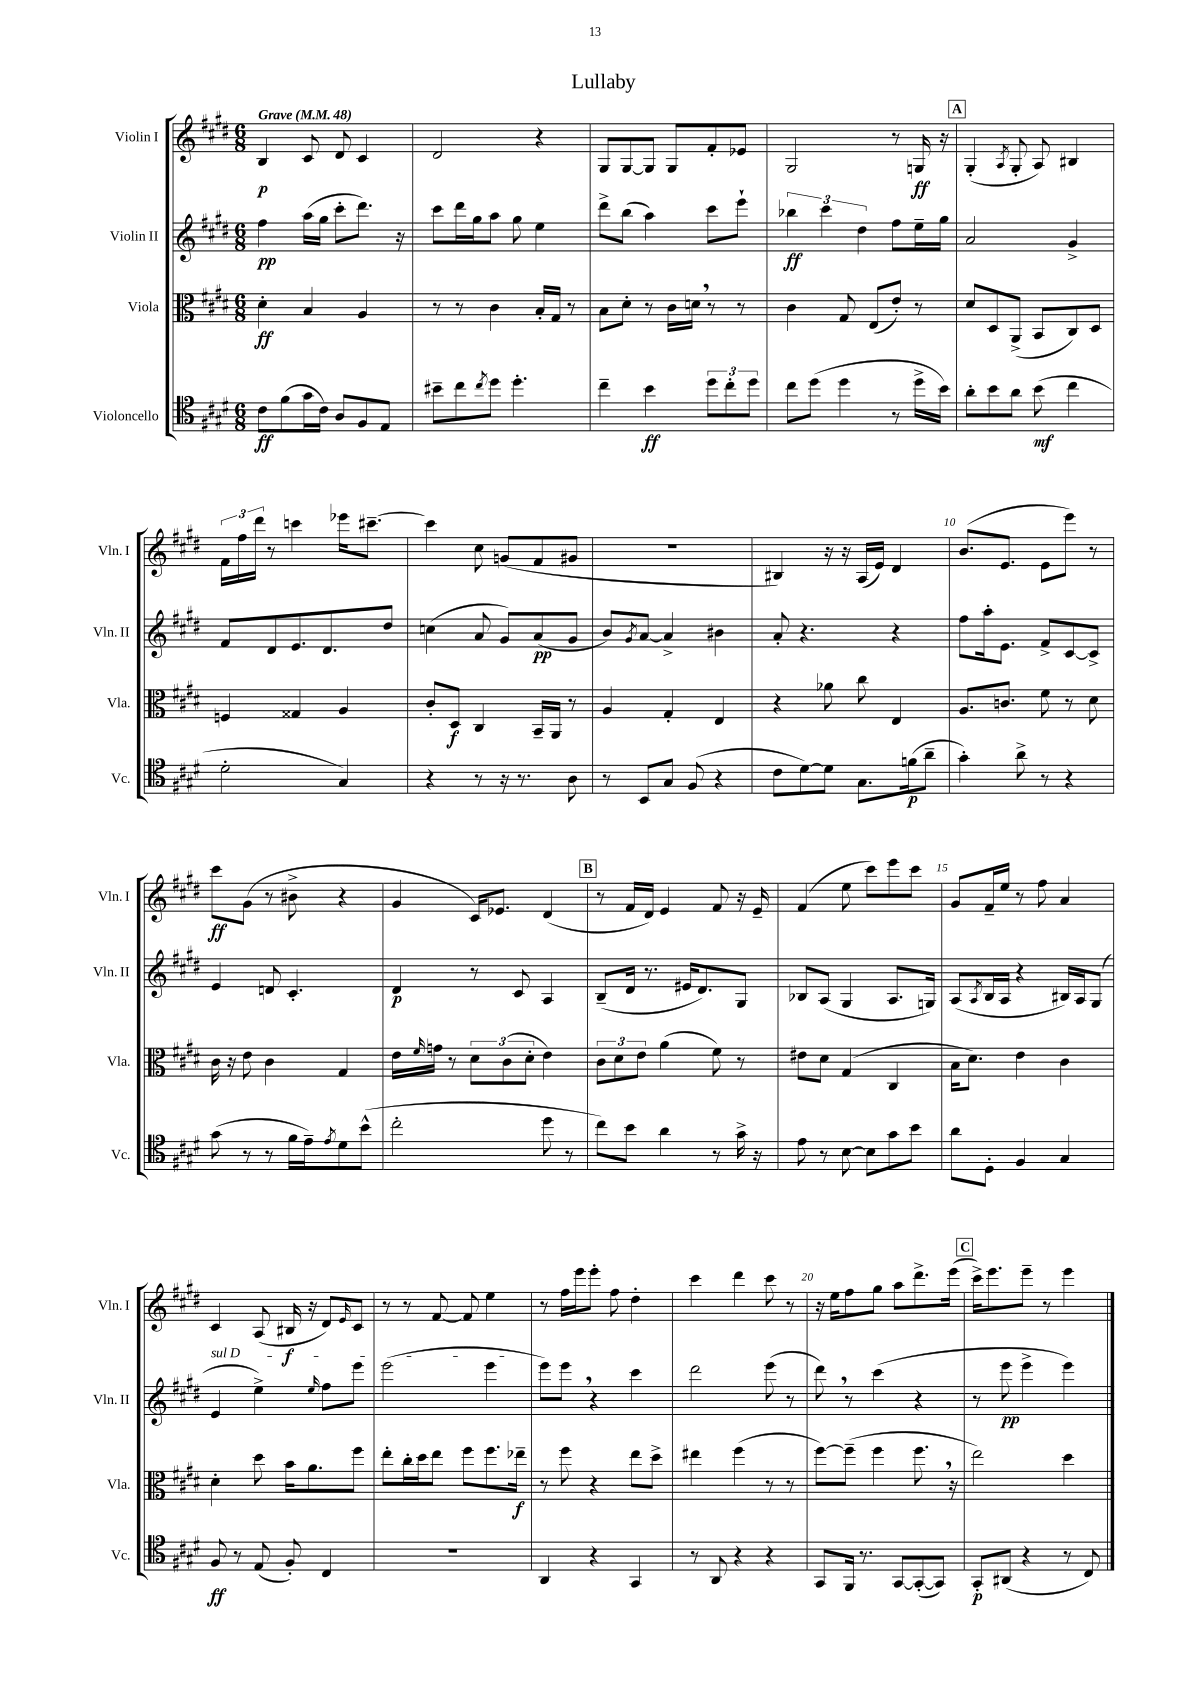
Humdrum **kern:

**kern	**kern	**kern	**kern
*staff4	*staff3	*staff2	*staff1
*clefC4	*clefC3	*clefG2	*clefG2
*k[f#c#g#d#]	*k[f#c#g#d#]	*k[f#c#g#d#]	*k[f#c#g#d#]
*M6/8	*M6/8	*M6/8	*M6/8
*MM48	*MM48	*MM48	*MM48
8c#\L	4d#'\	4ff#\	4B/
(8f#\	.	.	.
16g#\L	4B/	(16aa\LL	8c#/
16c#\JJ)	.	16gg#\JJ	.
8A/L	.	8ccc#'\L	8d#/
8F#/	4A/	8.ddd#\J)	4c#/
8E/J	.	.	.
.	.	16r	.
=	=	=	=
8b#~\L	8r	8ccc#\L	2d#/
8cc#\	8r	16ddd#\L	.
.	.	16gg#\J	.
8qcc#/	.	.	.
8dd#\J	4c#\	8aa\J	.
4.dd#'\	.	8gg#\	.
.	16B'/LL	4ee\	4r
.	16G#/JJ	.	.
.	8r	.	.
=	=	=	=
4cc#~\	8B\L	8ddd#^\L	8G#/L
.	8d#'\J	(8bb\J	[8G#/
4b\	8r	4aa\)	8G#/]J
.	16c#\LL	.	8G#/L
.	16d\JJ	.	.
12dd#\L	8r	8ccc#\L	8f#'/
12cc#'\	.	.	.
.	8r	8eee`\J	8e-/J
12dd#\J	.	.	.
=	=	=	=
8cc#\L	4c#\	6bb-\	2G#/
(8dd#\J	.	.	.
.	.	6ccc#\	.
4dd#\	8G#/	.	.
.	.	6dd#\	.
.	(8E/L	.	.
8r	8e'/J)	8ff#\L	8r
16dd#^\LL	8r	16ee~\L	16G/
16b\JJ)	.	16gg#\JJ	16r
=	=	=	=
8a'\L	8d#/L	2a/	(4G#'/
8b\	8D#/	.	.
.	.	.	8qA/
8a\J	(8AA^/J	.	8G#'/
(8b\	8BB/L	.	8A/)
4cc#\	8C#/)	4g#^/	4B#/
.	8D#/J	.	.
=	=	=	=
2d#'\	4F/	8f#/L	24f#\LL
.	.	.	24ff#\
.	.	.	24ddd#\JJ
.	.	8d#/	8r
.	4G##/	8.e/	4ccc\
.	.	8.d#/	.
4G#/)	4A/	.	16eee-\LK
.	.	.	[8.ccc#~\J
.	.	8dd#/J	.
=	=	=	=
4r	8c#'/L	(4cc\	4ccc#\]
.	8D#/J	.	.
8r	4C#/	8a/	8cc#\
16r	.	8g#/L)	(8g/L
8.r	.	.	.
.	16BB~/LL	(8a/	8f#/
.	16AA/JJ	.	.
8A\	8r	8g#/J	8g#/J
=	=	=	=
8r	4A/	8b/L)	2.r
.	.	8qg#/	.
8BB/L	.	[8a/J	.
8G#/J	4G#'/	4a^/]	.
(8F#/	.	.	.
4r	4E/	4b#\	.
=	=	=	=
8c#\L	4r	8a'/	4B#/)
[8d#\)	.	4.r	.
8d#\]J	8a-\	.	16r
.	.	.	16r
8.G#\L	8cc#\	.	(16A/LL
.	.	.	16e/JJ)
.	4E/	4r	4d#/
(16f\k	.	.	.
8a~\J	.	.	.
=	=	=	=
4g#'\)	8.A/L	8ff#\L	(8.b/L
.	.	16aa'\k	.
.	8.c/J	8.e\J	8.e/J
8a^\	.	.	.
8r	8f#\	8f#^/L	8e\L
4r	8r	[8c#/	8eee\J)
.	8d#\	8c#^/]J	8r
=	=	=	=
(8g#\	16c#\	4e/	8ccc#\L
.	16r	.	.
8r	8e\	.	(8g#\J
8r	4c#\	8d/	8r
16f#\LL	.	4.c#'/	8b#^\
16e~\J)	.	.	.
8qe/	.	.	.
8d#\	4G#/	.	4r
(8b^^\J	.	.	.
=	=	=	=
2cc#'\	16e\LL	4d#/	4g#/
.	16qqf#/	.	.
.	16g\JJ	.	.
.	8r	.	.
.	12d#\L	8r	16c#/LK)
.	.	.	8.e-/J
.	(12c#\	.	.
.	.	8c#/	.
.	12d#'\J	.	.
8dd#\	4e\)	4A/	(4d#/
8r	.	.	.
=	=	=	=
8cc#\L)	12c#\L	(8B~/L	8r
.	12d#\	.	.
8b\J	.	16d#/Jk	16f#/LL
.	12e\J	.	.
.	.	8.r	16d#/JJ)
4a\	(4a\	.	4e/
.	.	16e#/LK	.
.	.	8.d#/)	.
8r	8f#\)	.	8f#/
16g#^\	8r	8G#/J	16r
16r	.	.	16e~/
=	=	=	=
8e\	8e#\L	8B-/L	(4f#/
8r	8d#\J	(8A/J	.
[8B\	(4G#/	4G#/	8ee\
8B\]L	.	.	8ccc#\L)
8g#\	4C#/	8.A/L	8eee\
8b\J	.	.	8ccc#\J
.	.	16G/Jk)	.
=	=	=	=
8a\L	16B\LK	(8A/L	8g#/L
.	8.d#\J)	.	.
.	.	8qA/	.
8D#'\J	.	16B/L	16f#~/L
.	.	16A/JJ	16ee/JJ
4F#/	4e\	4r	8r
.	.	.	8ff#\
4G#/	4c#\	16B#/LL)	4a/
.	.	16A/J	.
.	.	(8G#/J	.
=	=	=	=
8F#/	4d#'\	4e/	4c#/
8r	.	.	.
(8E/	8dd#\	4ee^\)	(8A/
8F#'/)	16b\LK	.	16B#/
.	8.a\	.	16r
.	.	16qqee/	.
4C#/	.	8ff#\L	8d#/L)
.	.	.	16qqe/
.	8ff#\J	8eee\J	8c#/J
=	=	=	=
2.r	8ee'\L	(2eee\	8r
.	16cc#'\L	.	8r
.	16dd#\J	.	.
.	8ee\J	.	[8f#/
.	8ff#\L	.	8f#/]
.	8.ff#\	4eee\	4ee\
.	16ee-~\Jk	.	.
=	=	=	=
4AA/	8r	8eee\L)	8r
.	8ff#\	8eee\J	16ff#\LL
.	.	.	16eee\J
4r	4r	4r	8eee'\J
.	.	.	8ff#\
4GG#/	8ee\L	4ccc#\	4dd#'\
.	8dd#^\J	.	.
=	=	=	=
8r	4ee#\	2ddd#\	4ccc#\
8AA/	.	.	.
4r	(4ff#\	.	4ddd#\
4r	8r	(8eee\	8ccc#\
.	8r	8r	8r
=	=	=	=
8GG#/L	[8ff#\L)	8ddd#\)	16r
.	.	.	16ee\LK
16FF#/Jk	(8ff#~\]J	8r	8ff#\
8.r	.	.	.
.	4ff#\	(4ccc#\	8gg#\J
[8GG#/L	.	.	8aa\L
(8GG#'/_	8.ff#\	4r	8.ddd#^\
8GG#/]J)	.	.	.
.	16r	.	(16eee\Jk
=	=	=	=
8GG#'/L	2ee\)	8r	16ccc#^\LK)
.	.	.	8.eee\
(8AA#/J	.	8eee\	.
4r	.	4eee^\	8eee~\J
.	.	.	8r
8r	4dd#\	4eee\)	4eee\
8C#/)	.	.	.
==	==	==	==
*-	*-	*-	*-
